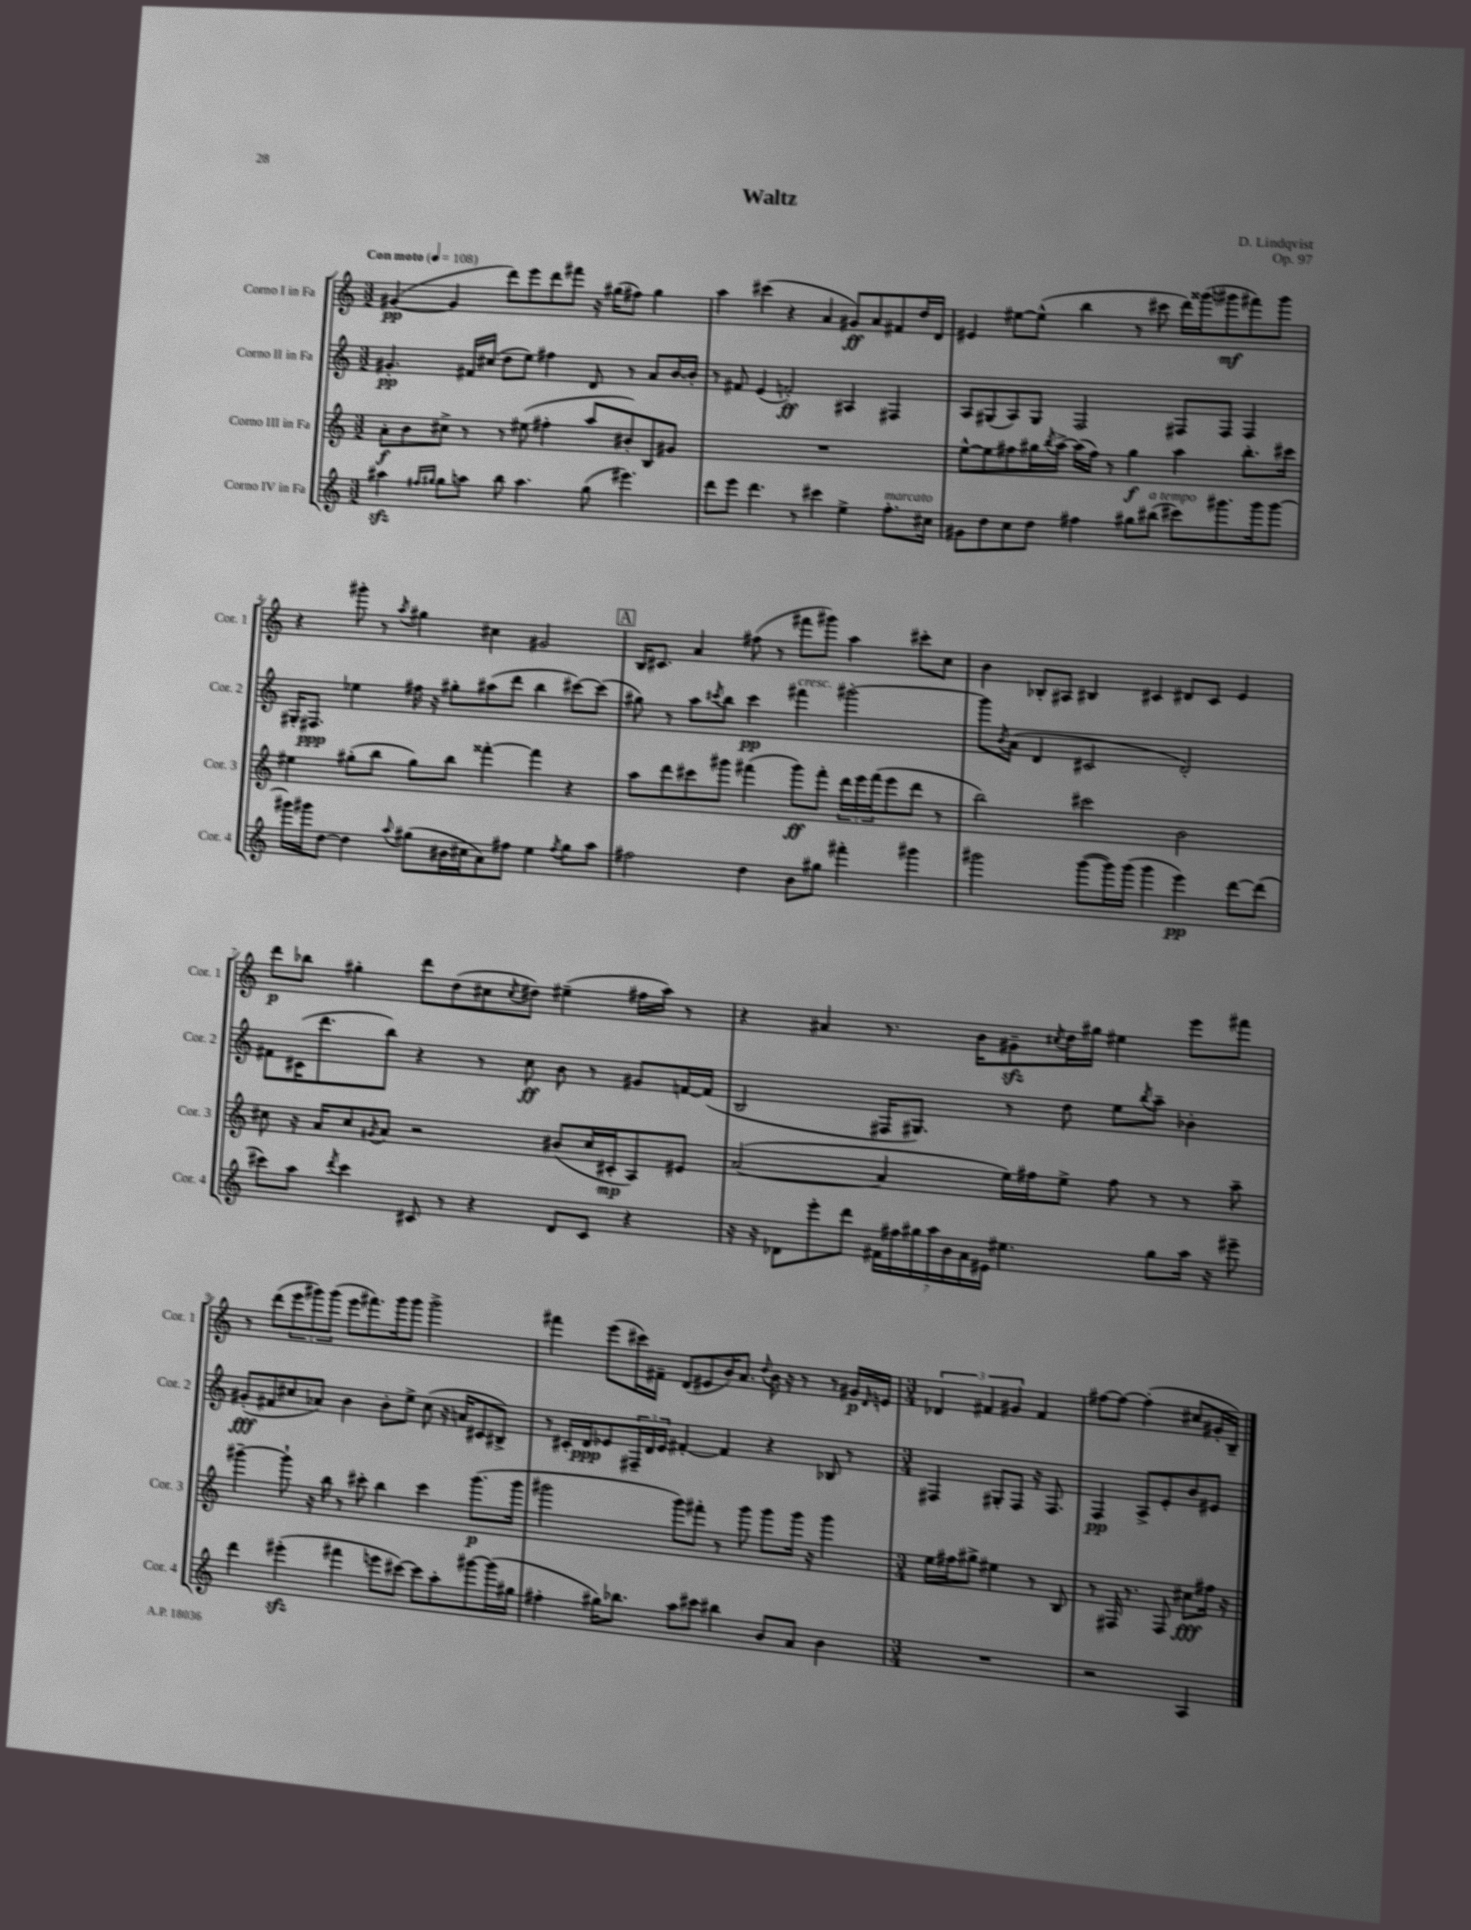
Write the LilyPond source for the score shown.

\header { title = "Waltz" composer = "D. Lindqvist" opus = "Op. 97" }
<<
\new StaffGroup <<
\new Staff = "s0" \with { instrumentName = "Corno I in Fa" shortInstrumentName = "Cor. 1" } {
    \clef treble \key c \major \numericTimeSignature \time 3/2 \tempo "Con moto" 4 = 108
    gis'4~\pp( gis'4 d'''8) e'''8 d'''8 fis'''8 r16 gis''16( fis''8) gis''4 |
    a''4 cis'''4( r4 a'4 gis'8\ff) a'8 fis'8 d''16 d'16 |
    eis'4 eis''8~ eis''8-^( b''4 r8 cis'''8 d'''16) gisis'''16( gis'''8\mf fis'''8) gis'''8 |
    r4 gis'''8-. r8 \acciaccatura { a''8 } gis''4 cis''4 gis'2 |
    \mark \markup { \box "A" } b16 cis'8. a'4 fis''8( r8 fis'''8 gis'''8) a''4 cis'''8-. c''8 |
    b'4 bes8-. ais8 bis4 cis'4 dis'8 cis'8 e'4 |
    d'''8\p bes''8 gis''4-. d'''8 d''8( cis''8 \acciaccatura { cis''8 } dis''8) eis''4--( fis''16 a''16) r8 |
    r4 ais'4 r8. b'16 gis'8--\sfz \acciaccatura { cis''8 } d''16 gis''16 eis''4 e'''8 fis'''8 |
    r8 d'''8( \tuplet 3/2 { e'''8 gis'''8) gis'''8( } e'''8 fis'''8.) gis'''16 gis'''8 gis'''2-> |
    fis'''4 e'''8( cis'''16) fis'16-- d'8( eis'8 b'16) a'8. \appoggiatura { d''8 } b'16 r16 r8 r8 gis'16\p \grace { d'16 } e'16 |
    \numericTimeSignature \time 3/4 \tuplet 3/2 { des'4 fis'4 gis'4 } fis'4 |
    fis''8~ fis''8~ fis''4-.( cis''8 gis'16-. b16--) \bar "|." |
}
\new Staff = "s1" \with { instrumentName = "Corno II in Fa" shortInstrumentName = "Cor. 2" } {
    \clef treble \key c \major \numericTimeSignature \time 3/2
    gis'4.-.\pp fis'16 cis''16( d''8 e''8) fis''4 d'8 r8 a'8 b'16~ b'16-. |
    r8 fis'8 e'4( f'2-.\ff) ais4 fis4 |
    a8 gis8( a8) gis8 f2 fis8 fis8 fis4 |
    gis16-. fis8.\ppp ees''4 fis''16 r16 gis''8-. ais''8( d'''8 b''4 cis'''8~) cis'''8( |
    \mark \markup { \box "A" } gis''8) r8 a''8 \acciaccatura { cis'''8 } b''8 cis'''4\pp fis'''4^\markup { \italic "cresc." } gis'''2~-. |
    gis'''8 \acciaccatura { b'8 } a'8( d'4 cis'2 d'2-.) |
    fis'8 cis'16( d'''8. b''8) r4 r8 c''8\ff b'8 r8 gis'8 f'16~ f'16( |
    b2 fis16 gis8.) r8 d''8 e''8 \acciaccatura { b''8 } a''8-- bes'4-. |
    gis'8-.\fff( fis'8 cis''8 aes'8) b'4 b'8-. e''8-> cis''8( r16 a'16 cis'8 bis8->) |
    r8 cis'16-. d'16\ppp ees'8 \tuplet 3/2 { fis16-- d'16 ees'16 } fis'4~-. fis'4 r4 bes8 r8 |
    \numericTimeSignature \time 3/4 fis4 gis8-. fis8 r16 fis8. |
    f4\pp a8-> e'8-. b'8 eis'8 \bar "|." |
}
\new Staff = "s2" \with { instrumentName = "Corno III in Fa" shortInstrumentName = "Cor. 3" } {
    \clef treble \key c \major \numericTimeSignature \time 3/2
    a'8-.\f b'8 cis''8-> r8 r8 eis''8( fis''4-. a''8 bis'8-.) b8 gis'8 |
    R1. |
    e''8~-^ e''8 fis''8 gis''16 \acciaccatura { b''8 } a''16~-> a''16( fis''16) r8 gis''4\f a''4 b''8.-. cis'''16 |
    eis''4 gis''8-.( b''8 gis''8) b''8 fisis'''4~-. fisis'''4 r4 |
    \mark \markup { \box "A" } a''8 d'''8 cis'''8 gis'''8 fis'''4( gis'''8\ff) fis'''8-. \tuplet 3/2 { d'''16 e'''16 fis'''16( } e'''8 d'''8 r8 |
    b''2) cis'''2 b'2 |
    cis''8 r16 a'16 cis''8 \acciaccatura { gis'8 } a'8 r2 bis'8( cis''16 cis'16-.\mp a8) eis'8 |
    a'2~( a'4 e''16) fis''16 e''8-> fis''8 r8 r8 a''8-- |
    gis'''4~-- gis'''8-! r16 b''16 r8 cis'''8-. b''4 cis'''4 gis'''8.\p( gis'''16 |
    gis'''2 gis'''8) fis'''8-. r8 gis'''8 gis'''8 gis'''16 r16 gis'''4 |
    \numericTimeSignature \time 3/4 e''16 fis''16 gis''8-> eis''4 r8 b8 |
    r8 fis16 r8. fis8 cis''8\fff fis''16 r16 \bar "|." |
}
\new Staff = "s3" \with { instrumentName = "Corno IV in Fa" shortInstrumentName = "Cor. 4" } {
    \clef treble \key c \major \numericTimeSignature \time 3/2
    ais''4\sfz \grace { fis''16 gis''16 } gis''8 a''8 b''8 a''4. gis''8( eis'''4.) |
    d'''8 e'''8 d'''4. r8 cis'''4 e''4-> f''8.-.^\markup { \italic "marcato" } cis''16 |
    gis'8 d''8 c''8 d''8 fis''4 gis''8 bis''8^\markup { \italic "a tempo" }( cis'''8) gis'''8. gis'''16 gis'''8~ |
    gis'''16 gis'''16 d''8~ d''4 \appoggiatura { a''8 } gis''8( bis'16 cis''16 a'8) fis''8 e''4 \acciaccatura { fis''8 } gis''8 a''8 |
    \mark \markup { \box "A" } fis''2 d''4 b'8 gis''8 fis'''4-. gis'''4 |
    gis'''2 gis'''8~( gis'''16) gis'''16( gis'''4 e'''4\pp) d'''8~ d'''8( |
    cis'''8) a''8 \acciaccatura { d'''8 } cis'''4 cis'8 r8 r4 d'8 cis'8 r4 |
    r16 r16 des'8 e'''8-. d'''8 \tuplet 7/4 { fis'16 fis''16 gis''16 a''16 b'16 a'16 eis'16 } eis''4. gis''8 a''16 r16 eis'''8-- |
    d'''4 eis'''4-.\sfz( fis'''4 e'''8 cis'''8~) cis'''8 a''8-. gis'''8~ gis'''16( gis''16 |
    fis''4-. gis''16) bes''8. a''8 cis'''8 bis''4 b'8 a'8 b'4 |
    \numericTimeSignature \time 3/4 R2. |
    r2 a4 \bar "|." |
}
>>
>>
